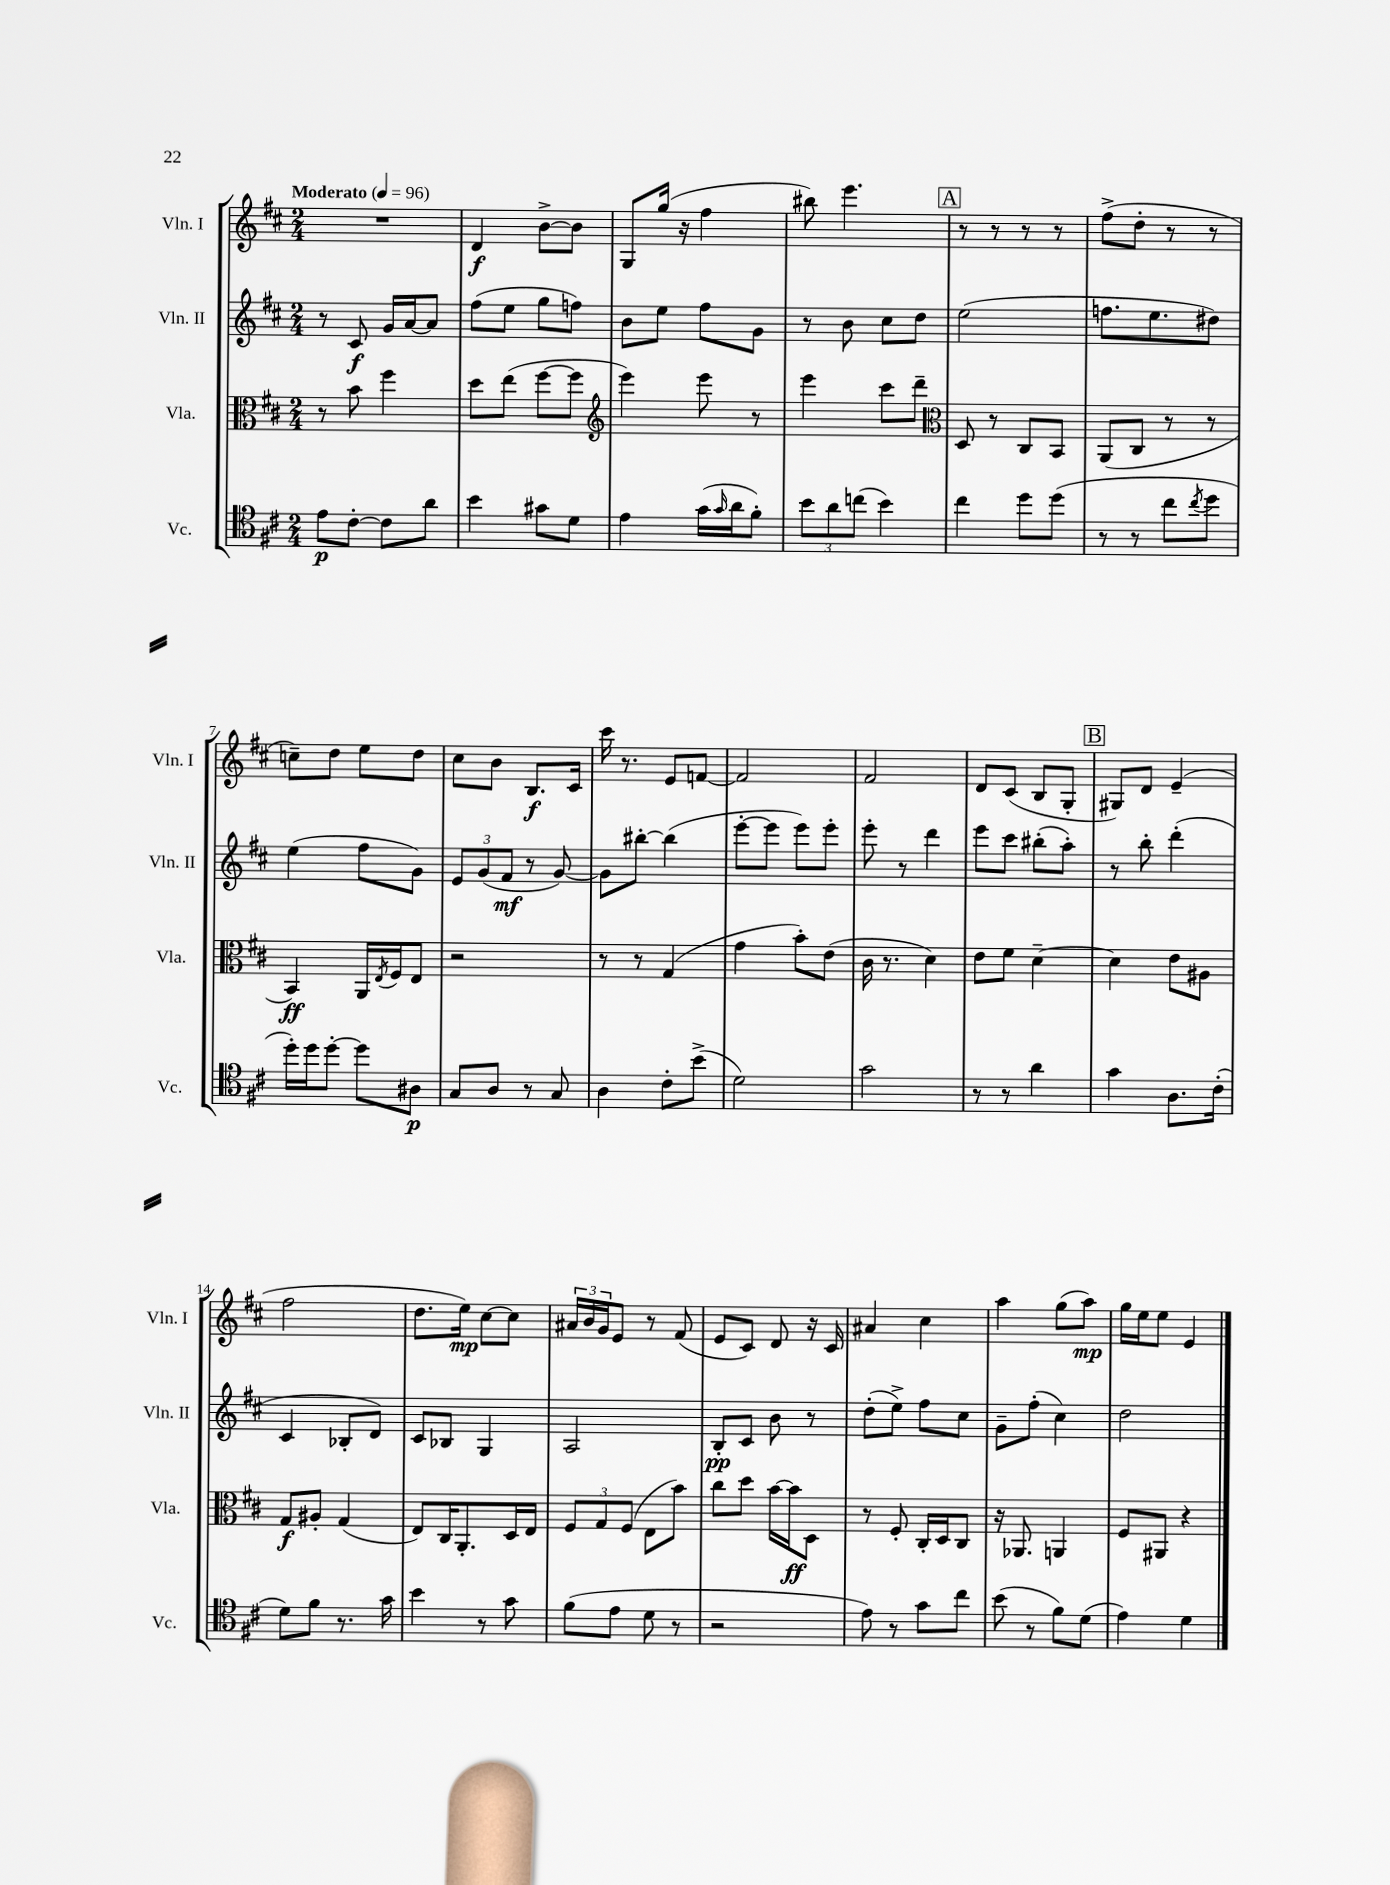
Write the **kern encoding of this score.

**kern	**dynam	**kern	**dynam	**kern	**dynam	**kern	**dynam
*part4	*part4	*part3	*part3	*part2	*part2	*part1	*part1
*staff4	*staff4	*staff3	*staff3	*staff2	*staff2	*staff1	*staff1
*I"Vc.	*	*I"Vla.	*	*I"Vln. II	*	*I"Vln. I	*
*I'Vc.	*	*I'Vla.	*	*I'Vln. II	*	*I'Vln. I	*
*clefC4	*	*clefC3	*	*clefG2	*	*clefG2	*
*k[f#c#]	*	*k[f#c#]	*	*k[f#c#]	*	*k[f#c#]	*
*M2/4	*	*M2/4	*	*M2/4	*	*M2/4	*
*MM96	*	*MM96	*	*MM96	*	*MM96	*
=1	=1	=1	=1	=1	=1	=1	=1
!	!	!	!	!	!	!LO:TX:a:B:t=Moderato	!
8e\L	p	8r	.	8r	.	2r	.
[8c#'\J	.	8b\	.	8c#/	f	.	.
8c#\L]	.	4ff#\	.	16g/LL	.	.	.
.	.	.	.	[16a/J	.	.	.
8a\J	.	.	.	8a/J]	.	.	.
=2	=2	=2	=2	=2	=2	=2	=2
4b\	.	8dd\L	.	(8ff#\L	.	4d/	f
.	.	(8ee\J	.	8ee\J	.	.	.
8g#X\L	.	[8ff#\L	.	8gg\L	.	[8b^\L	.
8d\J	.	8ff#\J]	.	8ffn\J)	.	8b\J]	.
=3	=3	=3	=3	=3	=3	=3	=3
*	*	*clefG2	*	*	*	*	*
4e\	.	4eee\)	.	8b\L	.	8G/L	.
.	.	.	.	8ee\J	.	(16gg/Jk	.
.	.	.	.	.	.	16r	.
(16g\LL	.	8eee\	.	8ff#\L	.	4ff#\	.
16qqg/	.	.	.	.	.	.	.
16a\J	.	.	.	.	.	.	.
8f#'\J)	.	8r	.	8g\J	.	.	.
=4	=4	=4	=4	=4	=4	=4	=4
12b\L	.	4eee\	.	8r	.	8bb#X\)	.
12a\	.	.	.	.	.	.	.
.	.	.	.	8b\	.	4.eee\	.
(12ccn\J	.	.	.	.	.	.	.
4b\)	.	8ccc#\L	.	8cc#\L	.	.	.
.	.	8ddd~\J	.	8dd\J	.	.	.
!!LO:REH:place=s1:t=A
=5	=5	=5	=5	=5	=5	=5	=5
*	*	*clefC3	*	*	*	*	*
4cc#\	.	8D/	.	(2ee\	.	8r	.
.	.	8r	.	.	.	8r	.
8dd\L	.	8C#/L	.	.	.	8r	.
(8dd\J	.	8BB/J	.	.	.	8r	.
=6	=6	=6	=6	=6	=6	=6	=6
8r	.	(8AA/L	.	8.ffn\L	.	(8ff#^\L	.
8r	.	8C#/J	.	.	.	8dd'\J	.
.	.	.	.	8.ee\	.	.	.
8cc#\L	.	8r	.	.	.	8r	.
8qcc#/	.	.	.	.	.	.	.
8dd\J	.	8r	.	8dd#X\J)	.	8r	.
!!LO:LB:g=z
=7	=7	=7	=7	=7	=7	=7	=7
16dd'\LL)	.	4BB/)	ff	(4ee\	.	8ccn~\L)	.
16dd\J	.	.	.	.	.	.	.
[8dd'\J	.	.	.	.	.	8dd\J	.
8dd\L]	.	16AA/LL	.	8ff#\L	.	8ee\L	.
.	.	8qE/	.	.	.	.	.
.	.	16F#/J	.	.	.	.	.
8A#X\J	p	8E/J	.	8g\J)	.	8dd\J	.
=8	=8	=8	=8	=8	=8	=8	=8
8G/L	.	2r	.	12e/L	.	8cc#\L	.
.	.	.	.	(12g/	.	.	.
8A/J	.	.	.	.	.	8b\J	.
.	.	.	.	12f#/J	mf	.	.
8r	.	.	.	8r	.	8.B/L	f
8G/	.	.	.	[8g/)	.	.	.
.	.	.	.	.	.	16c#/Jk	.
=9	=9	=9	=9	=9	=9	=9	=9
4A\	.	8r	.	8g\L]	.	16ccc#\	.
.	.	.	.	.	.	8.r	.
.	.	8r	.	[8bb#X'\J	.	.	.
8c#'\L	.	(4G/	.	(4bb#\]	.	8e/L	.
(8b^\J	.	.	.	.	.	[8fn/J	.
=10	=10	=10	=10	=10	=10	=10	=10
2d\)	.	4g\	.	[8eee'\L	.	2f/]	.
.	.	.	.	8eee\J]	.	.	.
.	.	8b'\L)	.	8eee\L)	.	.	.
.	.	(8e\J	.	8eee'\J	.	.	.
=11	=11	=11	=11	=11	=11	=11	=11
2g\	.	16c#\	.	8eee'\	.	2f#/	.
.	.	8.r	.	.	.	.	.
.	.	.	.	8r	.	.	.
.	.	4d\)	.	4ddd\	.	.	.
=12	=12	=12	=12	=12	=12	=12	=12
8r	.	8e\L	.	8eee\L	.	8d/L	.
8r	.	8f#\J	.	8ccc#\J	.	(8c#/J	.
4a\	.	[4d~\	.	(8bb#X'\L	.	8B/L	.
.	.	.	.	8aa'\J)	.	8G'/J	.
!!LO:REH:place=s1:t=B
=13	=13	=13	=13	=13	=13	=13	=13
4g\	.	4d\]	.	8r	.	8G#X/L)	.
.	.	.	.	8bb'\	.	8d/J	.
8.A\L	.	8e\L	.	(4ddd'\	.	(4e~/	.
.	.	8A#X\J	.	.	.	.	.
(16c#'\Jk	.	.	.	.	.	.	.
!!LO:LB:g=z
=14	=14	=14	=14	=14	=14	=14	=14
8d\L)	.	8G/L	f	4c#/	.	2ff#\	.
8f#\J	.	8A#X'/J	.	.	.	.	.
8.r	.	(4G/	.	8B-X'/L	.	.	.
.	.	.	.	8d/J)	.	.	.
16g\	.	.	.	.	.	.	.
=15	=15	=15	=15	=15	=15	=15	=15
4b\	.	8E/L)	.	8c#/L	.	8.dd\L	.
.	.	16C#/K	.	8B-X/J	.	.	.
.	.	8.AA'/	.	.	.	16ee\Jk)	mp
8r	.	.	.	4G/	.	[8cc#\L	.
8g\	.	16D/L	.	.	.	8cc#\J]	.
.	.	16E/JJ	.	.	.	.	.
=16	=16	=16	=16	=16	=16	=16	=16
(8f#\L	.	12F#/L	.	2A/	.	24a#X/LL	.
.	.	.	.	.	.	24b/	.
.	.	12G/	.	.	.	24g/J	.
8e\J	.	.	.	.	.	8e/J	.
.	.	(12F#/J	.	.	.	.	.
8d\	.	8E\L	.	.	.	8r	.
8r	.	8b\J)	.	.	.	(8f#/	.
=17	=17	=17	=17	=17	=17	=17	=17
2r	.	8cc#\L	.	8B'/L	pp	8e/L	.
.	.	8dd\J	.	8c#/J	.	8c#/J)	.
.	.	[16b\LL	.	8b\	.	8d/	.
.	.	16b\J]	ff	.	.	.	.
.	.	8D\J	.	8r	.	16r	.
.	.	.	.	.	.	16c#/	.
=18	=18	=18	=18	=18	=18	=18	=18
8e\)	.	8r	.	(8dd'\L	.	4a#X/	.
8r	.	8F#'/	.	8ee^\J)	.	.	.
8g\L	.	16C#'/LL	.	8ff#\L	.	4cc#\	.
.	.	16D/J	.	.	.	.	.
8cc#\J	.	8C#/J	.	8cc#\J	.	.	.
=19	=19	=19	=19	=19	=19	=19	=19
(8b\	.	16r	.	8g~\L	.	4aa\	.
.	.	8.AA-X/	.	.	.	.	.
8r	.	.	.	(8ff#'\J	.	.	.
8f#\L)	.	4AAn/	.	4cc#\)	.	(8gg\L	.
(8d\J	.	.	.	.	.	8aa\J)	mp
=20	=20	=20	=20	=20	=20	=20	=20
4e\)	.	8F#/L	.	2dd\	.	16gg\LL	.
.	.	.	.	.	.	16ee\J	.
.	.	8AA#X/J	.	.	.	8ee\J	.
4d\	.	4r	.	.	.	4e/	.
==	==	==	==	==	==	==	==
*-	*-	*-	*-	*-	*-	*-	*-
